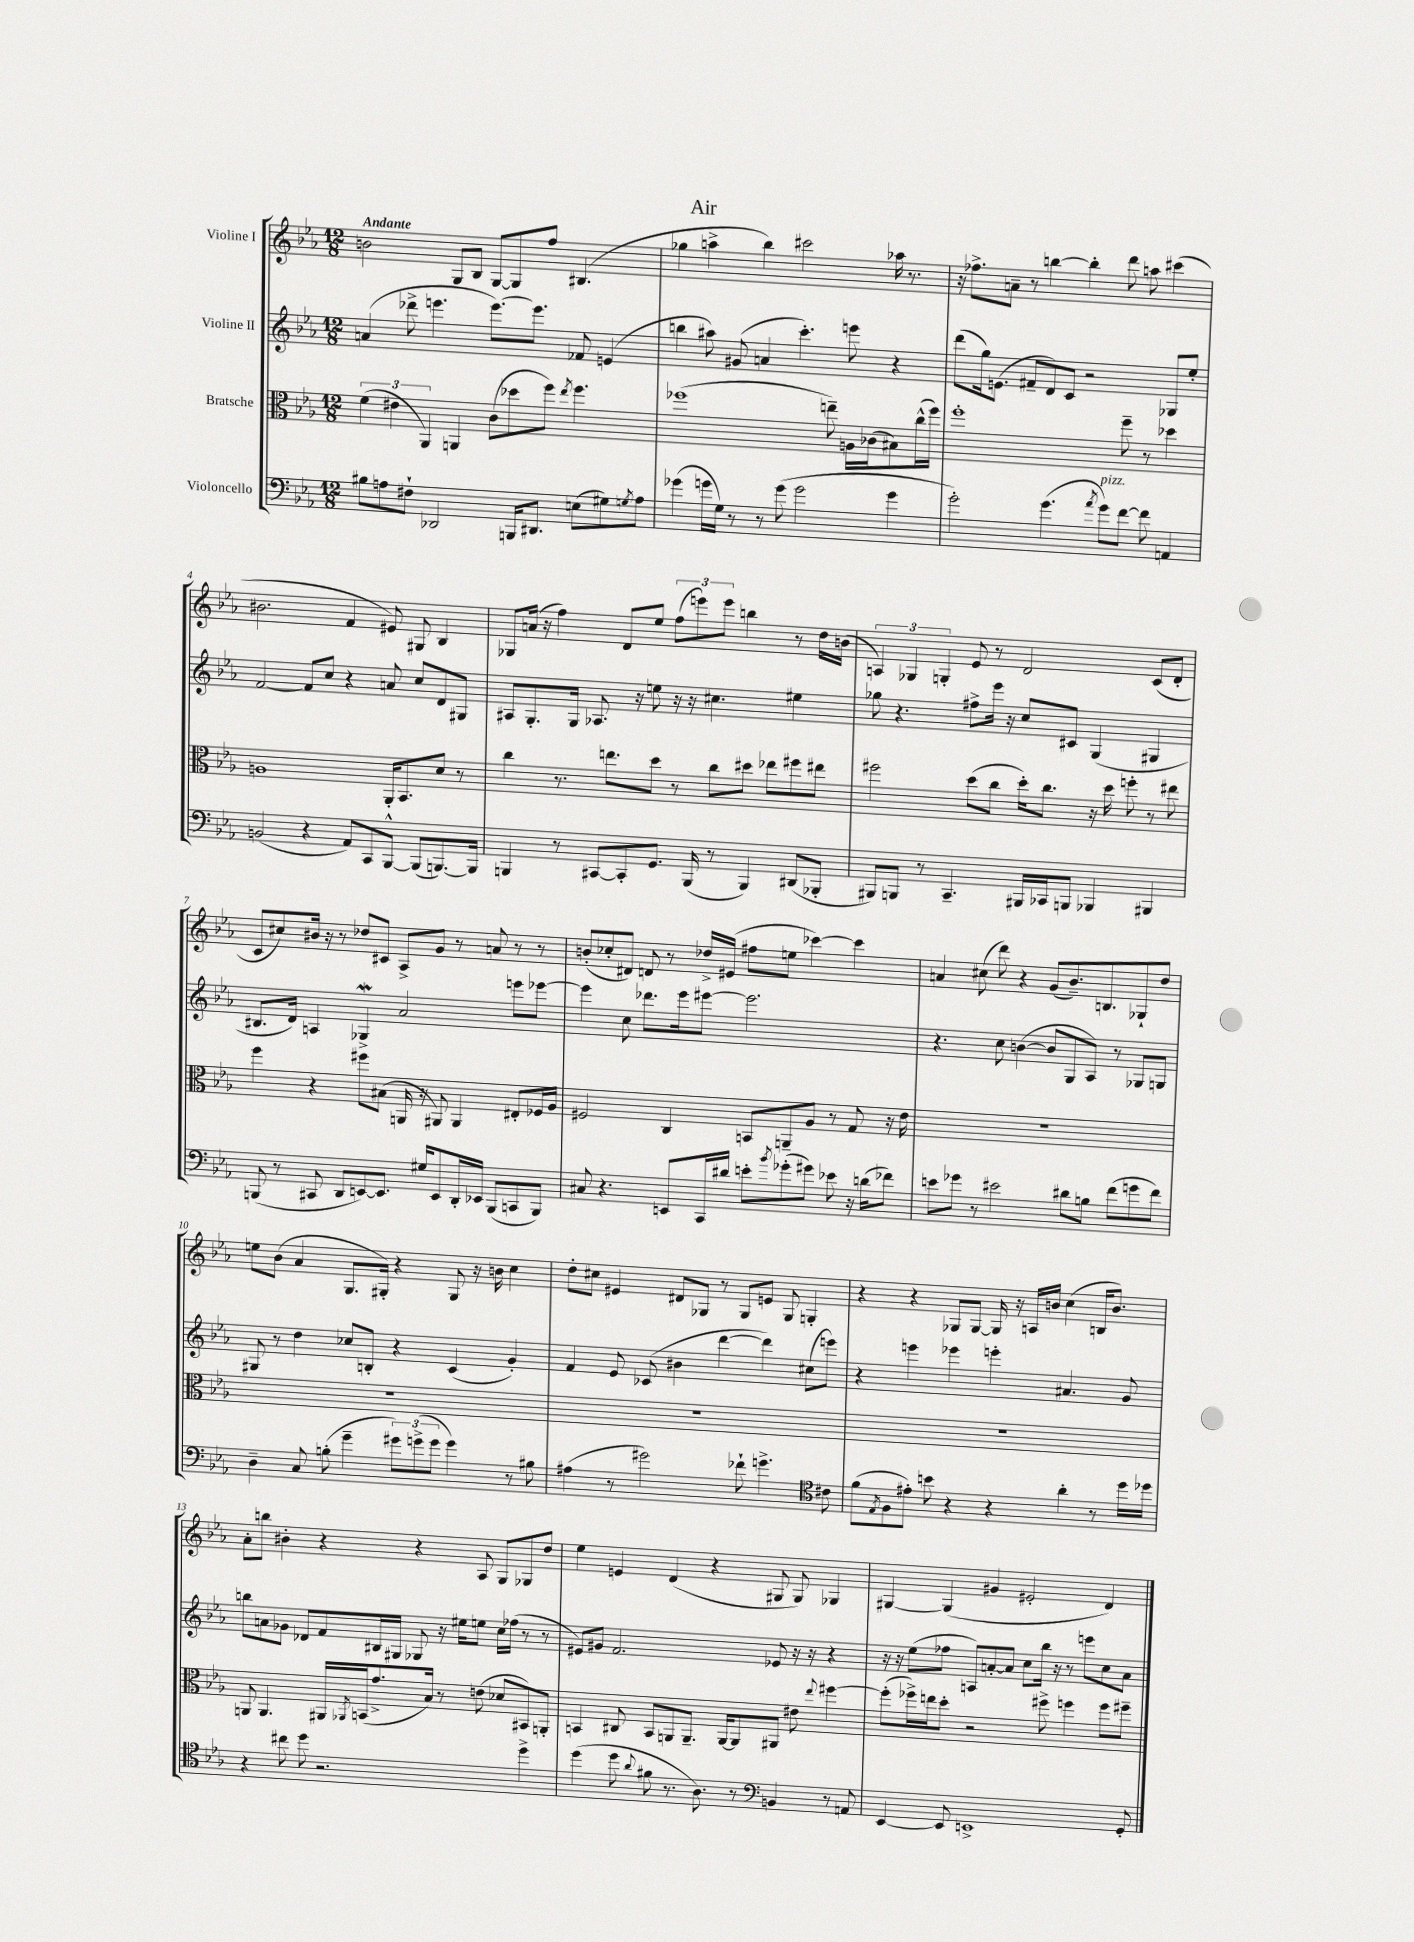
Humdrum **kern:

**kern	**kern	**kern	**kern
*staff4	*staff3	*staff2	*staff1
*clefF4	*clefC3	*clefG2	*clefG2
*k[b-e-a-]	*k[b-e-a-]	*k[b-e-a-]	*k[b-e-a-]
*M12/8	*M12/8	*M12/8	*M12/8
8B#	(6f	(4a	2b
8A	.	.	.
.	6e#	.	.
8F#`	.	8ddd-^	.
.	6AA-)	.	.
2DD-	.	4.eee	.
.	4AA	.	8G
.	.	.	8B-
.	(8c	[8.eee)	[8G
16BBB	8dd-	.	8G]
8.DD#	.	8.eee]	.
.	8ff)	.	8ff
.	8qee-	.	.
(8E	4.ff	8f-	(4.B#
8G#)	.	(4e	.
8qG	.	.	.
8A	.	.	.
=	=	=	=
(4g-	(1ff-	4bb	4gg-
16g	.	8aa#)	4aa^
16G)	.	.	.
8r	.	(8g#	.
8r	.	4a	4bb-)
(8g	.	.	.
2g	.	4.ccc')	2ccc#
.	8ee~)	.	.
.	16A	8eee	.
.	(16c-	.	.
4g	8B#)	4r	16aa-
.	.	.	8.r
.	(16cc^^	.	.
.	16ff-)	.	.
=	=	=	=
2g')	1ff'	(8ddd	16r
.	.	.	8.ff-^
.	.	16gg)	.
.	.	(8.e	.
.	.	.	8a~
.	.	8f#~	8r
(4.g	.	8d)	[4bb
.	.	8c	.
.	.	2r	4bb']
8qa-	.	.	.
8g)	.	.	.
[8f	8ff~	.	8ddd
8f]	8r	.	8aa
4AA	4dd-	8G-	(4ccc#
.	.	8ee-'	.
=	=	=	=
(2BB	1A	[2f	2.b#
4r	.	8f]	.
.	.	8cc	.
8AA-)	.	4r	4f
8CC	.	.	.
[8BBB-^^	16AA-'	8a	8e#)
.	8.BB-	.	.
(8BBB-]	.	8cc	8G#
[8.BBB)	8d	8d	4B-
.	8r	8G#	.
16BBB]	.	.	.
=	=	=	=
4BBB	4cc	8A#	8G-
.	.	8.G'	(16a
.	.	.	16r
8r	8.r	.	4ff)
.	.	16G	.
[8CC#	.	8.A-	.
.	8.ee	.	.
8CC#']	.	.	8d
.	.	16r	.
8.GG	8dd	8ee	8ee-
.	8r	16r	(12ff
(16BBB	.	16r	.
.	.	.	12eee)
8r	8cc	4.cc#	.
.	.	.	12eee
4BBB)	8dd#	.	4bb
.	8ee-	.	.
(8DD#	8ff#	4ee#	8r
8BBB-'	8ee#	.	16dd
.	.	.	(16b
=	=	=	=
8BBB#)	2ff#	8gg-	6A)
8BBB	.	4.r	.
.	.	.	6G-
8r	.	.	.
.	.	.	6G'
4.CC~	.	.	.
.	(8dd	8ff#^	8e-
.	8cc	16eee-	8r
.	.	16r	.
16BBB#	16dd')	8cc	2d
16CC-	8.cc	.	.
8BBB	.	8c#	.
4BBB-	16r	(4G	.
.	16dd	.	.
.	8ff'	.	.
4BBB#	8r	4G#	(8c
.	8ee#	.	8d'
=	=	=	=
(8BBB	4ff	8.B#	8c
8r	.	.	8cc#)
.	.	16d)	.
8CC#	4r	4A	16b#
.	.	.	16r
8DD	.	.	8r
[8EE)	8ff#	4G-^	8dd-
8.EE]	(8B#	.	8c#
.	16AA	2a-	8A-^
16G#	16r	.	.
8EE	8AA#)	.	8g
16DD'	4AA#	.	8r
16EE-	.	.	.
(8BBB	.	.	8a
8CC	8E#'	8eee	8r
8BBB)	16F-	[8eee-	8r
.	16A-	.	.
=	=	=	=
8C#	2F#	4eee-]	(8b'
4.r	.	.	8cc-'
.	.	8cc	8d#)
.	.	8.ddd-	8d
8EE	4C	.	8r
.	.	16eee-	.
16CC	.	[8eee#	16dd-^
16d#	.	.	(16e#
8e'	8BB	2.eee#]	8ff#
8qb-	.	.	.
(8g-'	8AA~	.	8ee
8g#)	8A-	.	[4ccc-)
8e-	8r	.	.
16r	8G	.	4ccc-]
(16d	.	.	.
8f-)	16r	.	.
.	16e-	.	.
=	=	=	=
8e	1.r	4.r	4a
8g-	.	.	.
8r	.	.	(8cc#
2e#	.	8cc	8ddd)
.	.	([4b	4r
.	.	8b]	(8g
8d#	.	8G	8.b-~)
8B	.	8A-)	.
.	.	.	8.B
(8f	.	8r	.
8g	.	8G-	8G-`
8f)	.	8G	8dd
=	=	=	=
4D~	1.r	8G#	8ee
.	.	8r	(8b-
8C	.	4dd	4a-
(8B'	.	.	.
4g~	.	8cc-	8.G
.	.	8B'	.
.	.	.	16G#')
12g#)	.	4r	4r
(12g^	.	.	.
12g	.	.	.
4g)	.	(4c	8G#
.	.	.	16r
.	.	.	16b
8r	.	4g')	4cc
8B#	.	.	.
=	=	=	=
(4A#	1.r	4f	8dd'
.	.	.	8cc#
8r	.	8e-	4e#
2g#)	.	(8c-	.
.	.	4b#	8d#
.	.	.	8G-
.	.	[4ddd	8r
8f-`	.	.	8G-
4.g^	.	4ddd])	8e
.	.	.	8G-
.	.	(8cc#	4G'
*clefC4	*	*	*
8c#	.	8eee)	.
=	=	=	=
(8f	1.r	4r	4r
8qE-	.	.	.
8F	.	.	.
8e#')	.	4eee	4r
8b	.	.	.
4r	.	4eee-	8G-
.	.	.	[8G-
4r	.	4eee'	16G-]
.	.	.	16r
.	.	.	16A
.	.	.	16b
4a-'	.	4.a#	(4cc
8r	.	.	16B
.	.	.	8.b)
16dd	.	8g	.
16dd-	.	.	.
=	=	=	=
4r	8AA	8bb	8a-'
.	4.AA	8a	8bb
8cc#	.	8g-	4b#'
8dd	.	8d-	.
2.r	16AA#	8f	4r
.	8qAA-	.	.
.	(16BB	.	.
.	8.g^	16B#	.
.	.	16G#	.
.	.	8G-	4r
.	16B-)	.	.
.	8r	16r	.
.	.	16ee#	.
.	(8e	8ee	8A-
.	8d-	16cc	8G
.	.	(16ff-	.
4dd^	8BB#)	8r	8G-
.	8AA'	8r	8dd
=	=	=	=
(4dd	4BB	8e#)	4ee-
.	.	8g#	.
8dd	8C#	2.f	4e
8qqa-	.	.	.
8f#	8BB	.	.
8.r	8AA	.	(4d
.	8.AA~	.	.
8.A-)	.	.	.
.	.	.	4r
.	[16AA	.	.
8r	8AA]	.	.
*clefF4	*	*	*
4BB	8AA#	8e-	8G#
.	8e#	16r	8G#)
.	.	16r	.
.	8qqee-	.	.
8r	[4ff#	4r	4G-
8AA	.	.	.
=	=	=	=
[4EE-	(8ff#']	16r	[4G#
.	.	16r	.
.	16ff-^)	(8ee-	.
.	16ee	.	.
8EE-]	8dd'	8ff-	(4G#]
1EE^	2r	8A)	.
.	.	[8a'	4g#
.	.	8a]	.
.	.	8cc	2e#'
.	8ff#^	16bb-	.
.	.	16r	.
.	4ff	8r	.
.	.	8eee	.
.	8ff	8cc	4d)
8GG'	8ff#~	8a	.
==	==	==	==
*-	*-	*-	*-
